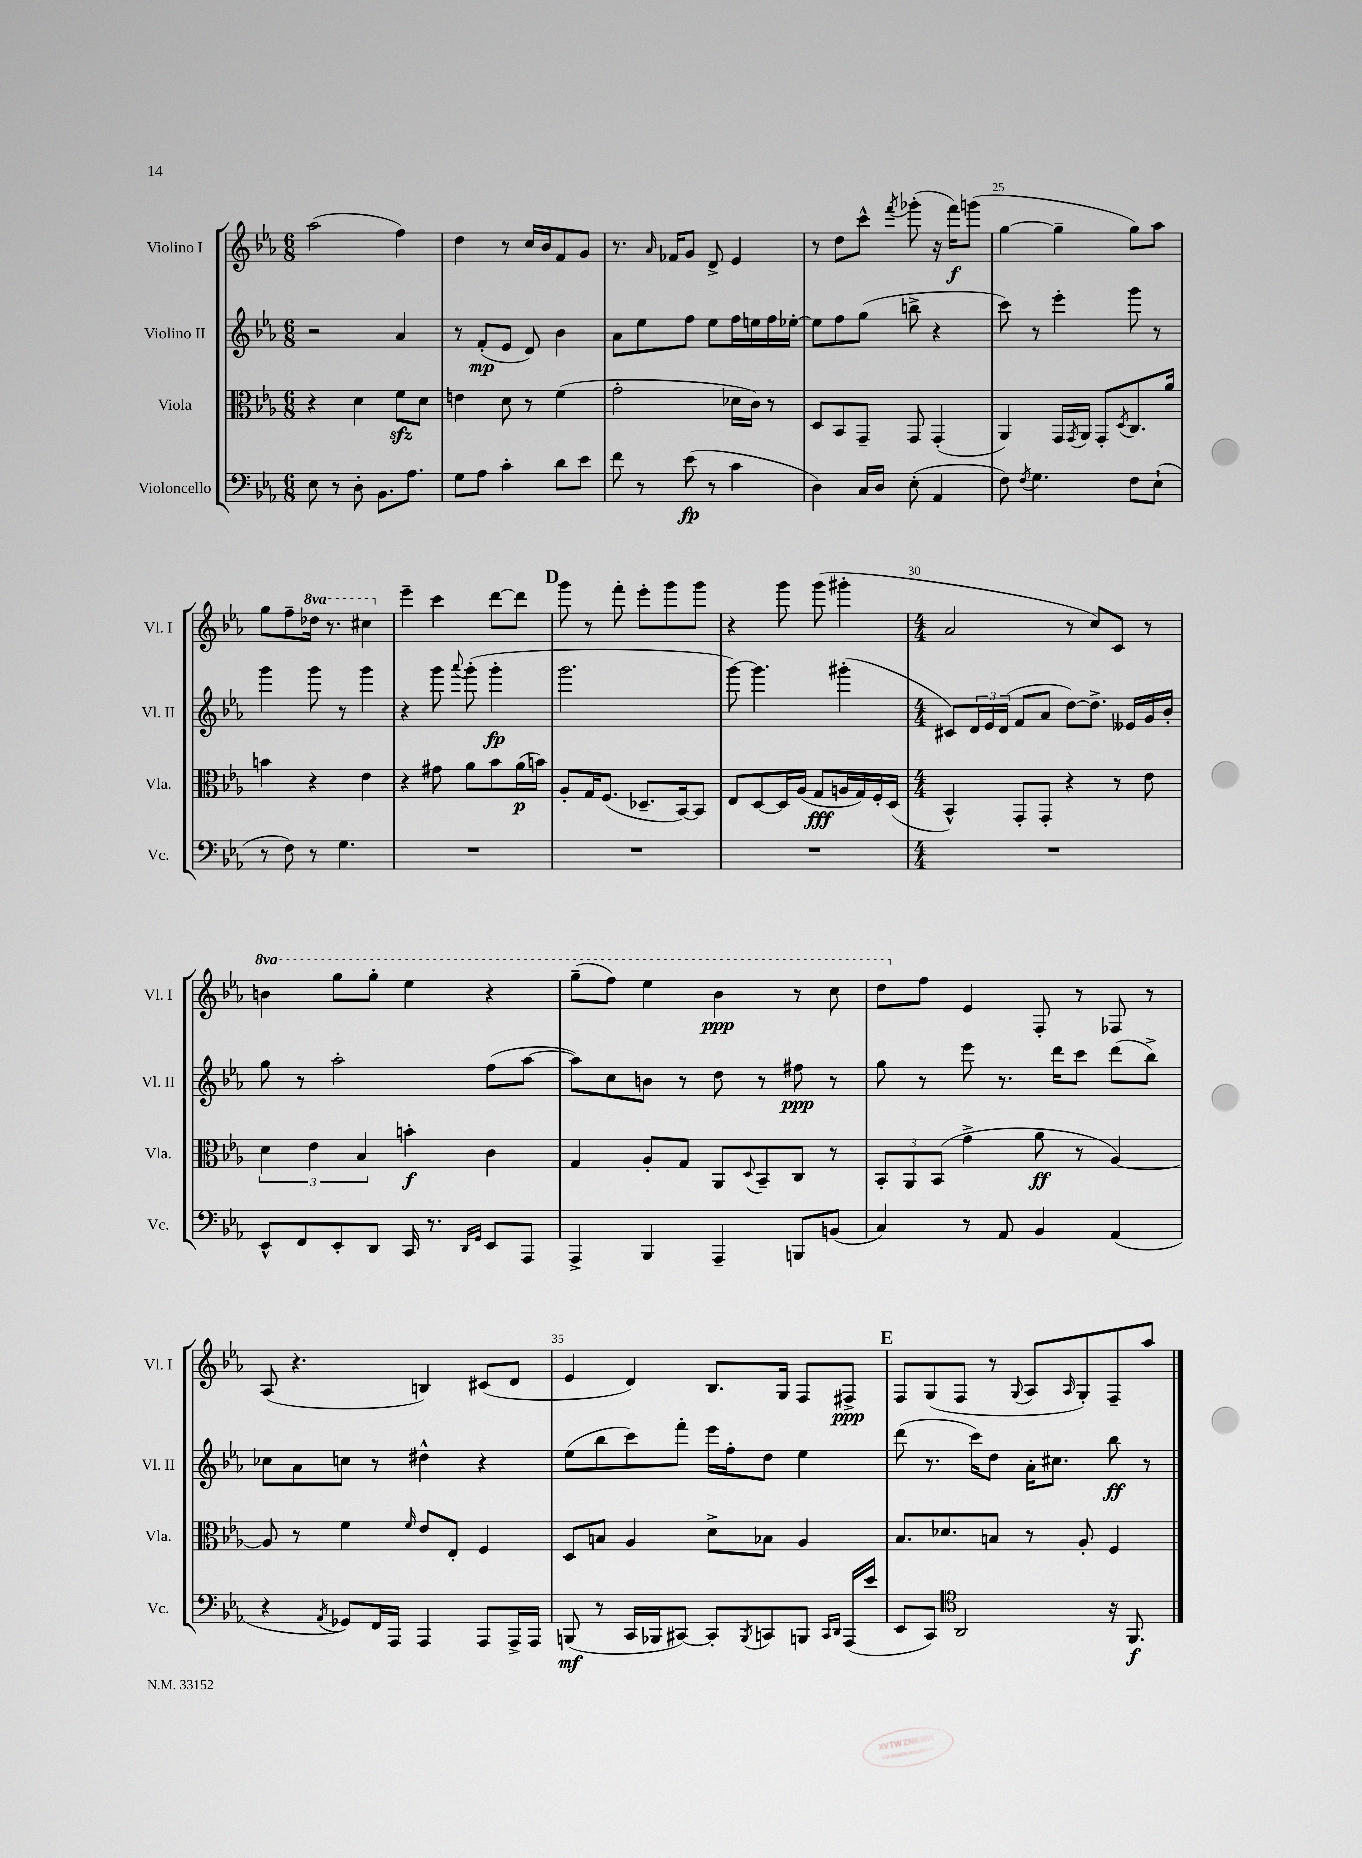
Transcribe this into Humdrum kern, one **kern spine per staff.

**kern	**kern	**kern	**kern
*staff4	*staff3	*staff2	*staff1
*clefF4	*clefC3	*clefG2	*clefG2
*k[b-e-a-]	*k[b-e-a-]	*k[b-e-a-]	*k[b-e-a-]
*M6/8	*M6/8	*M6/8	*M6/8
8E-	4r	2r	(2aa-
8r	.	.	.
8D'	4d	.	.
8.BB-	.	.	.
.	8f	4a-	4ff)
8.A-	.	.	.
.	8d	.	.
=	=	=	=
8G	4e	8r	4dd
8A-	.	(8f'	.
4c'	8d	8e-	8r
.	8r	8d)	16cc
.	.	.	16b-
8d	(4f	4b-	8f
8e-	.	.	8g
=	=	=	=
8f	2g'	8a-	8.r
8r	.	8ee-	.
.	.	.	16qqa-
.	.	.	16f-
(8e-	.	8ff	8g
8r	.	8ee-	8d^
4c	16d-	16ff	4e-
.	16c)	16ee	.
.	8r	16ff	.
.	.	[16ee-'	.
=	=	=	=
4D)	8D	8ee-]	8r
.	8BB-	8ff	8dd
16C	8GG~	(8gg	8ccc^^
16D	.	.	.
.	.	.	8qfff
(8E-'	8GG	8bb^	(8ggg-'
4AA-	(4GG'	4r	16r
.	.	.	16fff)
.	.	.	(8ggg
=	=	=	=
8F)	4AA-)	8ccc)	[4gg
8qF	.	.	.
4.G	.	8r	.
.	16GG	4eee-'	4gg~]
.	8qGG	.	.
.	16AA-	.	.
.	8GG'	.	.
.	8qD	.	.
8F	8.C	8ggg	8gg)
(8E-`	.	8r	8aa-
.	16a-	.	.
=	=	=	=
8r	4b	4ggg	8gg
8F)	.	.	8ff~
8r	4r	8ggg	16ddd-
.	.	.	8.r
4.G	.	8r	.
.	4e-	4ggg	4ccc#
=	=	=	=
2.r	4r	4r	4eee-~
.	8g#	8ggg	4ccc
.	.	8qqaaa-	.
.	8a-	(8ggg'	.
.	8b-	4ggg'	[8ddd
.	(16a-	.	8ddd]
.	16b)	.	.
=	=	=	=
2.r	8A-'	2.ggg	8ggg
.	16G	.	8r
.	(8.F	.	.
.	.	.	8fff'
.	8.D-~	.	8eee-'
.	.	.	8ggg
.	[16BB-)	.	.
.	8BB-]	.	8ggg
=	=	=	=
2.r	8E-	[8ggg)	4r
.	[8D	4.ggg]	.
.	16D]	.	8ggg
.	(16A-	.	.
.	8G	.	(8ggg
.	16A	(4ggg#'	4ggg#'
.	16G)	.	.
.	16F'	.	.
.	(16D	.	.
=	=	=	=
*M4/4	*M4/4	*M4/4	*M4/4
1r	4BB-^^)	8c#)	2a-
.	.	24d	.
.	.	24e-	.
.	.	(24d	.
.	8GG'	8f	.
.	8GG'	8a-	.
.	4r	[8dd)	8r
.	.	8.dd^]	8cc)
.	8r	.	8c
.	.	16e--	.
.	8e-	16g	8r
.	.	16b-'	.
=	=	=	=
8EE-^^	6d	8gg	4bb
8FF	.	8r	.
.	6e-	.	.
8EE-'	.	2aa-'	8ggg
.	6B-	.	.
8DD	.	.	8ggg'
16CC	4b'	.	4eee-
8.r	.	.	.
16qqDD	.	.	.
16qqGG	.	.	.
8EE-	4c	(8ff	4r
8AAA-	.	[8aa-	.
=	=	=	=
4AAA-^	4G	8aa-])	(8ggg~
.	.	8cc	8fff)
4BBB-	8A-'	8b	4eee-
.	8G	8r	.
4AAA-~	8AA-	8dd	4bb-
.	8qqD	.	.
.	8BB-~	8r	.
8BBB	8C	8ff#	8r
(8BB	8r	8r	8ccc
=	=	=	=
4C)	12BB-'	8gg	8ddd
.	12AA-	.	.
.	.	8r	8ff
.	(12BB-	.	.
8r	4g^	8eee-	4e-
8AA-	.	8.r	.
4BB-	8a-	.	8F'
.	.	16ddd	.
.	8r	8ccc	8r
(4AA-	[4A-)	(8ddd	8F-
.	.	8bb-^)	8r
=	=	=	=
4r	8A-]	8cc-	(8A-
.	8r	8a-	4.r
8qAA-	.	.	.
8GG-)	4f	8cc	.
16FF	.	8r	.
16AAA-	.	.	.
.	16qqf	.	.
4AAA-	8e-	4dd#^^	4B)
.	8E-'	.	.
8AAA-	4F	4r	(8c#
16AAA-^	.	.	8d
16AAA-	.	.	.
=	=	=	=
(8BBB	8D	(8ee-	4e-
8r	8B	8bb-	.
16CC	4A-	8ccc)	4d)
16BBB-	.	.	.
[8CC#)	.	8fff'	.
8CC#']	8d^	16eee-	8.B-
.	.	16ff'	.
8qBBB-	.	.	.
8CC	8B-	8dd	.
.	.	.	16G
8BBB	4A-	4ee-	8F
16qqCC	.	.	.
16qqDD	.	.	.
(16AAA-	.	.	8F#^
16e-	.	.	.
=	=	=	=
8EE-	8.B-	(8ddd	8F
8CC)	.	8.r	(8G
.	8.d-	.	.
*clefC4	*	*	*
2AA-	.	.	8F
.	.	16ccc)	.
.	8B	8dd	8r
.	.	.	8qqG
.	8r	16a-'	8A-
.	.	8.cc#	.
.	.	.	16qqA-
.	8A-'	.	8G')
16r	4F	8bb-	8F~
8.FF	.	.	.
.	.	8r	8aa-
==	==	==	==
*-	*-	*-	*-
